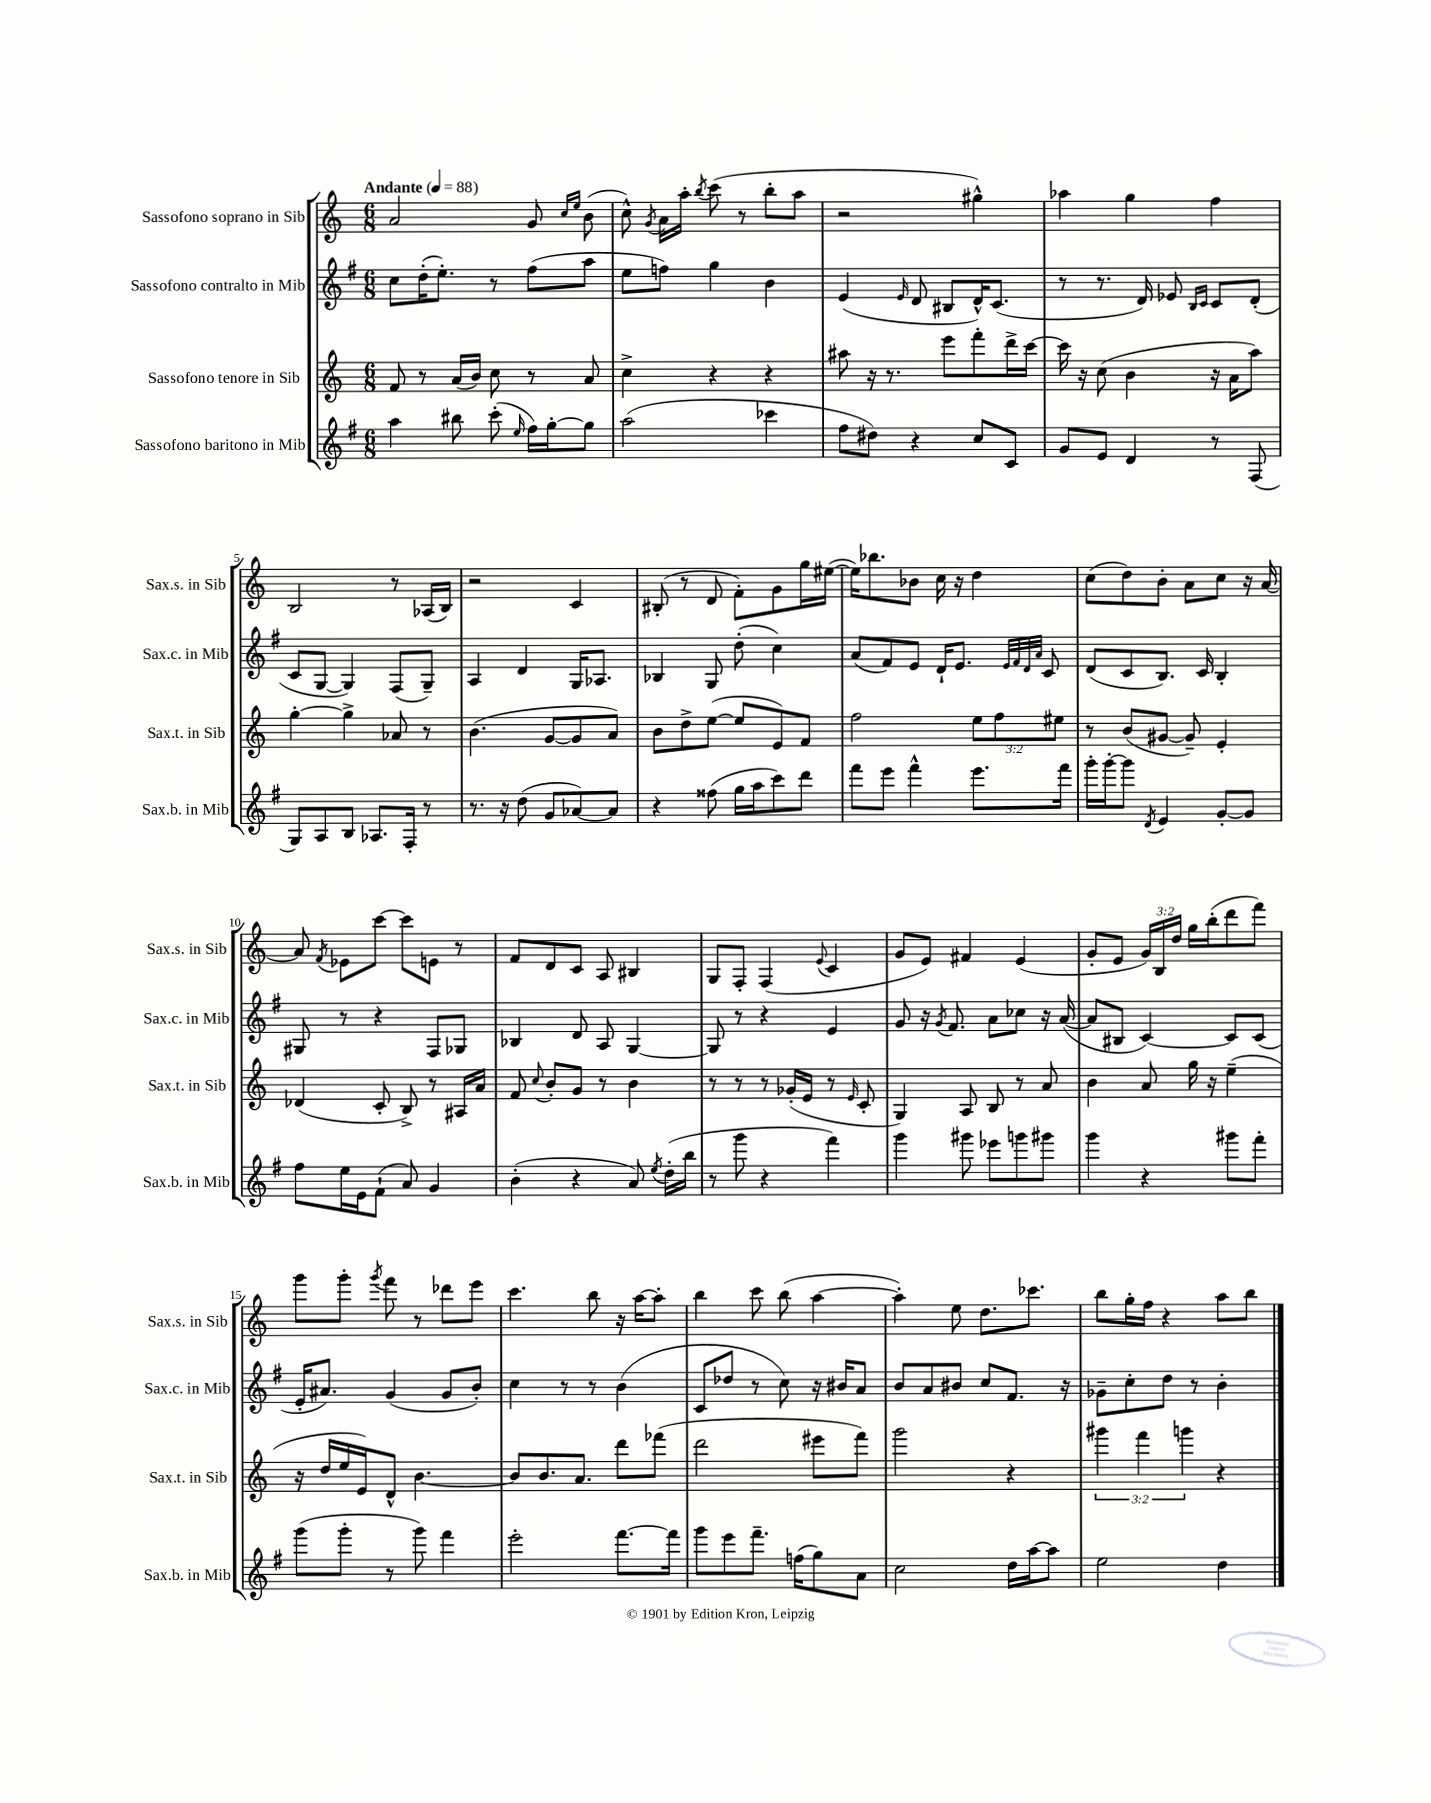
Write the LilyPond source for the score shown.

<<
\new StaffGroup <<
\new Staff = "s0" \with { instrumentName = "Sassofono soprano in Sib" shortInstrumentName = "Sax.s. in Sib" } {
    \clef treble \key c \major \numericTimeSignature \time 6/8 \override Staff.TupletNumber.text = #tuplet-number::calc-fraction-text \tempo "Andante" 4 = 88
    \autoBeamOff a'2 g'8 \grace { c''16[ e''16] } b'8( |
    c''8-^) \acciaccatura { g'8 } a'16[ a''16]-. \acciaccatura { b''8 } c'''8( r8 b''8[-. a''8] |
    r2 gis''4-^) |
    aes''4 g''4 f''4 |
    b2 r8 aes16[( b16]) |
    r2 c'4 |
    bis8-.( r8 d'8 f'8[-.) g'8 g''16 eis''16]~( |
    eis''16[) bes''8. bes'8] c''16 r16 d''4 |
    c''8[( d''8) b'8]-. a'8[ c''8] r16 a'16~ |
    a'8 \acciaccatura { f'8 } ees'8[ c'''8]~ c'''8[ e'8] r8 |
    f'8[ d'8 c'8] a8 bis4 |
    g8[ f8]-. f4( \appoggiatura { e'8 } c'4 |
    g'8[ e'8]) fis'4 e'4( |
    g'8[-. e'8] \tuplet 3/2 { g'16[) b16 d''16] } g''16[ b''16-.( d'''8 f'''8]) |
    g'''8[ g'''8]-. \acciaccatura { g'''8 } f'''8 r8 des'''8[ e'''8] |
    c'''4. b''8 r16 a''16[~ a''8]-. |
    b''4 c'''8 b''8( a''4~ |
    a''4-.) e''8 d''8.[ ces'''8.] |
    b''8[ g''16-. f''16] r4 a''8[ b''8] \bar "|." |
}
\new Staff = "s1" \with { instrumentName = "Sassofono contralto in Mib" shortInstrumentName = "Sax.c. in Mib" } {
    \clef treble \key g \major \numericTimeSignature \time 6/8
    \autoBeamOff c''8[ d''16-.( e''8.]-.) r8 fis''8[( a''8] |
    e''8[ f''8]) g''4 b'4 |
    e'4( \grace { e'16 } d'8 bis8[ d'16-^) c'8.]( |
    r8 r8. d'16) ees'8 \grace { b16[ c'16] } c'8[ d'8]-.( |
    c'8[ g8]~ g4) fis8[( g8]--) |
    a4 d'4 g16[ aes8.] |
    bes4 g8 d''8-.( c''4) |
    a'8[( fis'8) e'8] d'16[-! e'8.] \grace { e'32[ fis'32 d'32 a'32] } c'8 |
    d'8[( c'8 b8.]) c'16 b4-. |
    gis8 r8 r4 fis8[ ges8] |
    bes4 d'8 a8 g4~ |
    g8 r8 r4 e'4 |
    g'8 r16 \acciaccatura { g'8 } fis'8. a'8[ ces''8] r16 a'16~( |
    a'8[ bis8] c'4~) c'8[ c'8]( |
    e'16[-. ais'8.]) g'4( g'8[ b'8]-.) |
    c''4 r8 r8 b'4( |
    c'8[ des''8] r8 c''8) r16 bis'16[ a'8] |
    b'8[ a'8 bis'8] c''8[ fis'8.] r16 |
    ges'8[-- c''8-. d''8] r8 b'4-. \bar "|." |
}
\new Staff = "s2" \with { instrumentName = "Sassofono tenore in Sib" shortInstrumentName = "Sax.t. in Sib" } {
    \clef treble \key c \major \numericTimeSignature \time 6/8 \override Staff.TupletNumber.text = #tuplet-number::calc-fraction-text
    \autoBeamOff f'8 r8 a'16[( b'16]) c''8 r8 a'8 |
    c''4-> r4 r4 |
    ais''8 r16 r8. e'''8[ f'''8-. d'''16-> c'''16]~ |
    c'''16 r16 c''8( b'4 r16 a'16[ a''8]) |
    g''4~-. g''4-> aes'8 r8 |
    b'4.( g'8[~ g'8 a'8]) |
    b'8[ d''8-> e''8]~( e''8[ e'8) f'8] |
    f''2 \tuplet 3/2 { e''8[ f''8 eis''8] } |
    r8 b'8[( gis'8]~ gis'8--) e'4-. |
    des'4( c'8-. b8->) r8 ais16[ a'16] |
    f'8 \appoggiatura { c''8 } b'8[-. g'8] r8 b'4 |
    r8 r8 r8 ges'16[-.( e'16] r8 \grace { e'16 } c'8-. |
    g4) a8 b8 r8 a'8 |
    b'4 a'8 g''16 r16 e''4--( |
    r16 d''16[ e''16 e'16) d'8]-^ b'4.~ |
    b'8[ b'8. a'8.] d'''8[ fes'''8]( |
    d'''2 eis'''8[ f'''8]) |
    g'''2 r4 |
    \tuplet 3/2 { gis'''4 f'''4 g'''4 } r4 \bar "|." |
}
\new Staff = "s3" \with { instrumentName = "Sassofono baritono in Mib" shortInstrumentName = "Sax.b. in Mib" } {
    \clef treble \key g \major \numericTimeSignature \time 6/8
    \autoBeamOff a''4 bis''8 c'''8-.( \grace { e''16 } fis''16[) g''16~-. g''8] |
    a''2( ces'''4 |
    fis''8[ dis''8]) r4 c''8[ c'8] |
    g'8[ e'8] d'4 r8 fis8( |
    g8[) a8 b8] aes8.[ fis16]-. r8 |
    r8. r16 d''8( g'8[ aes'8~) aes'8] |
    r4 fisis''8( g''16[ a''16 c'''8) d'''8] |
    fis'''8[ e'''8] fis'''4-^ e'''8.[ fis'''16] |
    g'''16[-. g'''16~-. g'''8] \acciaccatura { d'8 } e'4 g'8[~-. g'8] |
    fis''8[ e''16 e'16 fis'8]-!( a'8) g'4 |
    b'4-.( r4 a'8) \acciaccatura { e''8 } d''16[-.( b''16] |
    r8 g'''8 r4 fis'''4) |
    g'''4 gis'''8 ees'''8[ g'''8 gis'''8] |
    g'''4 r4 gis'''8[ fis'''8]-. |
    g'''8[( g'''8]-. r8 g'''8) fis'''4 |
    e'''2-. fis'''8.[~ fis'''16] |
    g'''8[ e'''8 fis'''8.]-- f''16[( g''8) a'8] |
    c''2 d''16[ a''16~ a''8] |
    e''2 d''4 \bar "|." |
}
>>
>>
